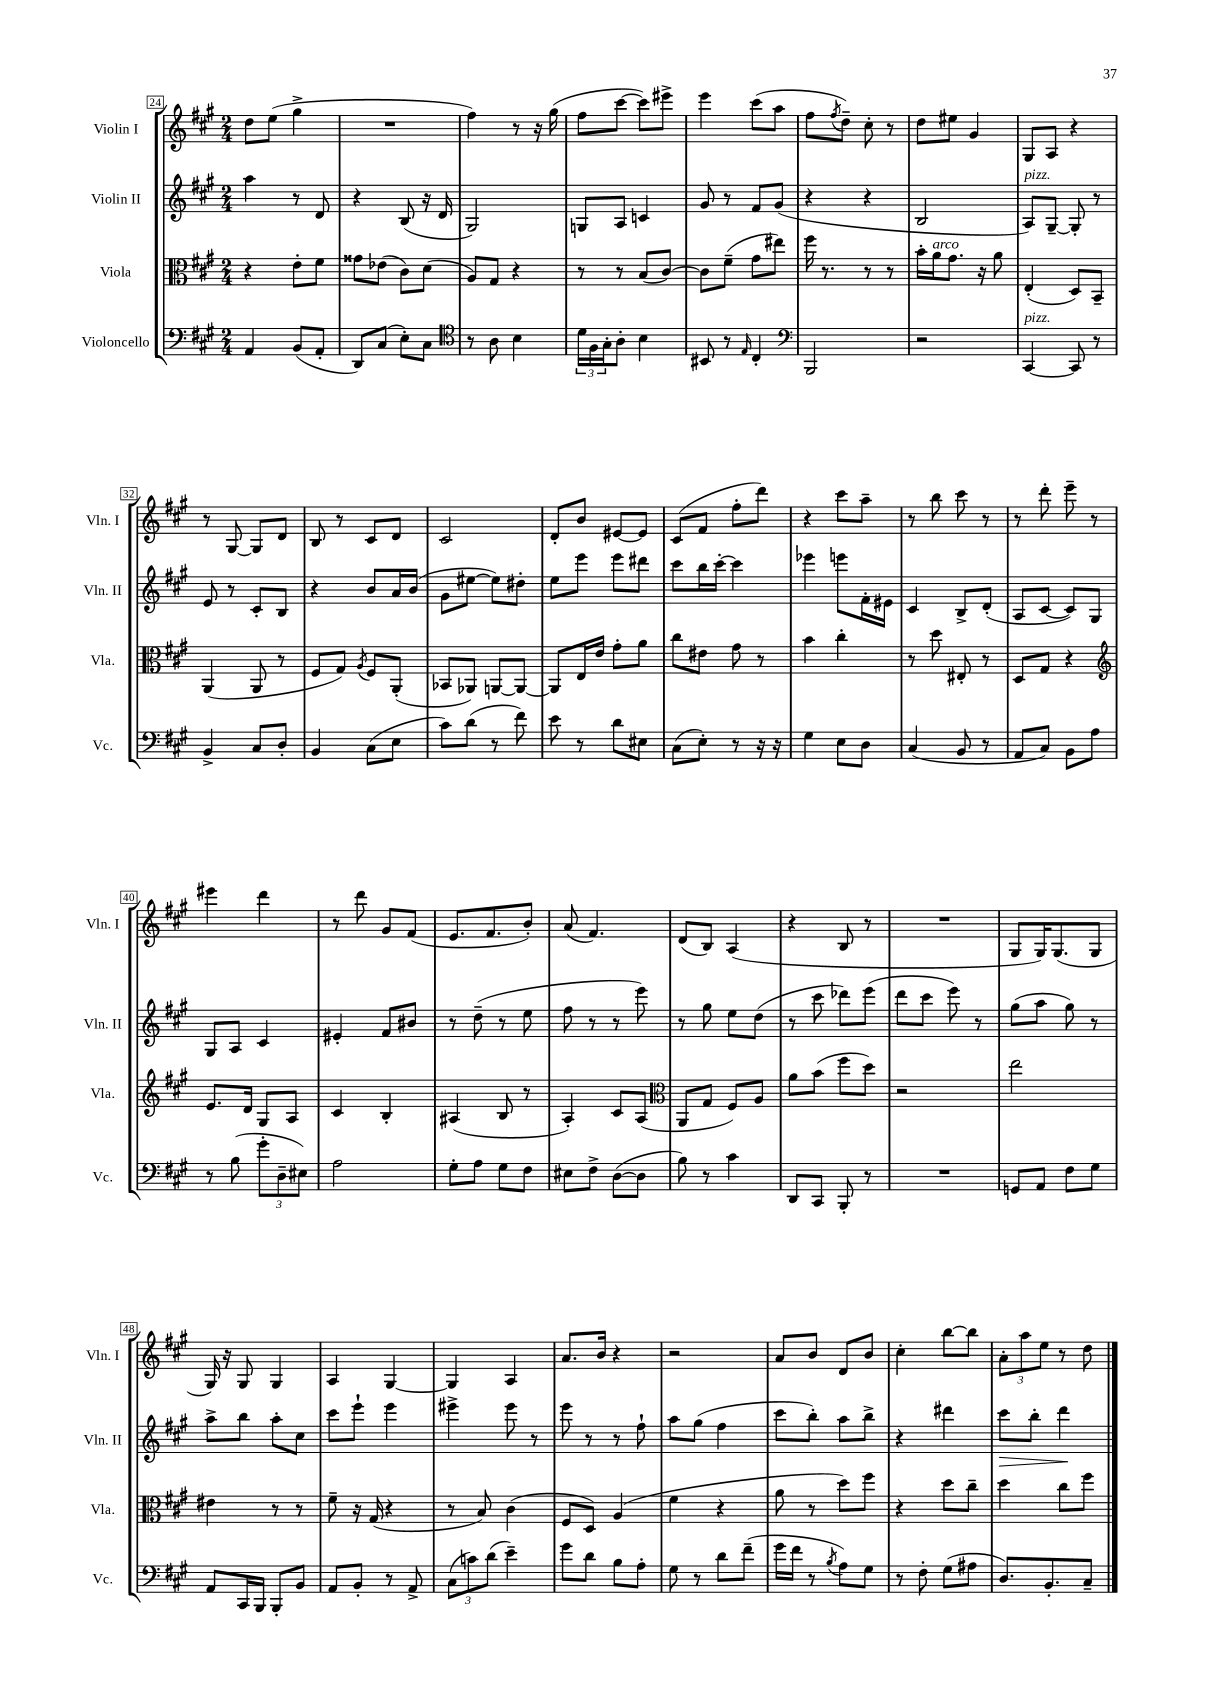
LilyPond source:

<<
\new StaffGroup <<
\new Staff = "s0" \with { instrumentName = "Violin I" shortInstrumentName = "Vln. I" } {
    \clef treble \key a \major \numericTimeSignature \time 2/4
    d''8 e''8( gis''4-> |
    R2 |
    fis''4) r8 r16 gis''16( |
    fis''8 cis'''8~ cis'''8) eis'''8-> |
    e'''4 cis'''8( a''8 |
    fis''8 \acciaccatura { fis''8 } d''8--) cis''8-. r8 |
    d''8 eis''8 gis'4 |
    gis8 a8 r4 |
    r8 gis8~ gis8 d'8 |
    b8 r8 cis'8 d'8 |
    cis'2 |
    d'8-. b'8 eis'8~ eis'8 |
    cis'8( fis'8 fis''8-. d'''8) |
    r4 cis'''8 a''8-- |
    r8 b''8 cis'''8 r8 |
    r8 d'''8-. e'''8-- r8 |
    eis'''4 d'''4 |
    r8 d'''8 gis'8 fis'8( |
    e'8. fis'8. b'8-.) |
    a'8( fis'4.) |
    d'8( b8) a4( |
    r4 b8 r8 |
    R2 |
    gis8 gis16) gis8.( gis8 |
    gis16) r16 gis8 gis4 |
    a4 gis4~ |
    gis4 a4 |
    a'8. b'16 r4 |
    r2 |
    a'8 b'8 d'8 b'8 |
    cis''4-. b''8~ b''8 |
    \tuplet 3/2 { a'8-. a''8 e''8 } r8 d''8 \bar "|." |
}
\new Staff = "s1" \with { instrumentName = "Violin II" shortInstrumentName = "Vln. II" } {
    \clef treble \key a \major \numericTimeSignature \time 2/4
    a''4 r8 d'8 |
    r4 b8( r16 d'16 |
    gis2) |
    g8 a8 c'4 |
    gis'8 r8 fis'8 gis'8( |
    r4 r4 |
    b2 |
    a8^\markup { \italic "pizz." }) gis8~-- gis8-. r8 |
    e'8 r8 cis'8-. b8 |
    r4 b'8 a'16 b'16( |
    gis'8 eis''8~ eis''8) dis''8-. |
    e''8 e'''8 e'''8 dis'''8 |
    cis'''8 b''16 cis'''16~-. cis'''4 |
    ees'''4 e'''8 fis'16-. eis'16 |
    cis'4 b8-> d'8-.( |
    a8 cis'8~ cis'8) gis8 |
    gis8 a8 cis'4 |
    eis'4-. fis'8 bis'8 |
    r8 d''8--( r8 e''8 |
    fis''8 r8 r8 e'''8) |
    r8 gis''8 e''8 d''8( |
    r8 cis'''8 des'''8) e'''8( |
    d'''8 cis'''8 e'''8) r8 |
    gis''8( a''8 gis''8) r8 |
    a''8-> b''8 a''8-. cis''8 |
    cis'''8 e'''8-! e'''4 |
    eis'''4-> eis'''8 r8 |
    e'''8 r8 r8 fis''8-! |
    a''8 gis''8( fis''4 |
    cis'''8 b''8-.) a''8 b''8-> |
    r4 dis'''4 |
    cis'''8\> b''8-. d'''4\! \bar "|." |
}
\new Staff = "s2" \with { instrumentName = "Viola" shortInstrumentName = "Vla." } {
    \clef alto \key a \major \numericTimeSignature \time 2/4
    r4 e'8-. fis'8 |
    gisis'8 ees'8( cis'8) d'8( |
    a8) gis8 r4 |
    r8 r8 b8( cis'8~) |
    cis'8 fis'8--( gis'8 eis''8) |
    fis''16 r8. r8 r8 |
    b'16-. a'16^\markup { \italic "arco" } gis'8. r16 a'8 |
    e4-.( d8) b,8-- |
    a,4( a,8 r8 |
    fis8 gis8) \acciaccatura { a8 } fis8 a,8-.( |
    bes,8 aes,8) a,8~ a,8~ |
    a,8 e16 e'16 gis'8-. a'8 |
    cis''8 eis'8 gis'8 r8 |
    b'4 cis''4-. |
    r8 d''8 eis8-. r8 |
    d8 gis8 r4 |
    \clef treble e'8. d'16 gis8 a8 |
    cis'4 b4-. |
    ais4( b8 r8 |
    a4-.) cis'8 a8( |
    \clef alto a,8 gis8 fis8) a8 |
    a'8 b'8( fis''8 d''8) |
    r2 |
    e''2 |
    eis'4 r8 r8 |
    fis'8-- r16 gis16( r4 |
    r8 b8) cis'4( |
    fis8 d8) a4( |
    fis'4 r4 |
    a'8 r8 d''8) fis''8 |
    r4 d''8 cis''8-- |
    d''4 cis''8 fis''8 \bar "|." |
}
\new Staff = "s3" \with { instrumentName = "Violoncello" shortInstrumentName = "Vc." } {
    \clef bass \key a \major \numericTimeSignature \time 2/4
    a,4 b,8( a,8-. |
    d,8) cis8( e8-.) cis8 |
    \clef tenor r8 a8 b4 |
    \tuplet 3/2 { d'16 fis16 gis16-. } a8-. b4 |
    bis,8 r8 \grace { e16 } cis4-. |
    \clef bass b,,2 |
    r2 |
    cis,4~^\markup { \italic "pizz." } cis,8 r8 |
    b,4-> cis8 d8-. |
    b,4 cis8( e8 |
    cis'8) d'8( r8 fis'8) |
    e'8 r8 d'8 eis8 |
    cis8( e8-.) r8 r16 r16 |
    gis4 e8 d8 |
    cis4( b,8 r8 |
    a,8 cis8) b,8 a8 |
    r8 b8( \tuplet 3/2 { gis'8-. d8-- eis8) } |
    a2 |
    gis8-. a8 gis8 fis8 |
    eis8 fis8-> d8~( d8 |
    b8) r8 cis'4 |
    d,8 cis,8 b,,8-. r8 |
    R2 |
    g,8 a,8 fis8 gis8 |
    a,8 cis,16 b,,16 b,,8-. b,8 |
    a,8 b,8-. r8 a,8-> |
    \tuplet 3/2 { cis8( c'8) d'8( } e'4--) |
    gis'8 d'8 b8 a8-. |
    gis8 r8 d'8 fis'8--( |
    gis'16 fis'16 r8 \acciaccatura { b8 } a8) gis8 |
    r8 fis8-. gis8( ais8 |
    d8.) b,8.-. cis8-- \bar "|." |
}
>>
>>
\layout { \context { \Score currentBarNumber = #24 \override BarNumber.stencil = #(make-stencil-boxer 0.1 0.3 ly:text-interface::print) } }
